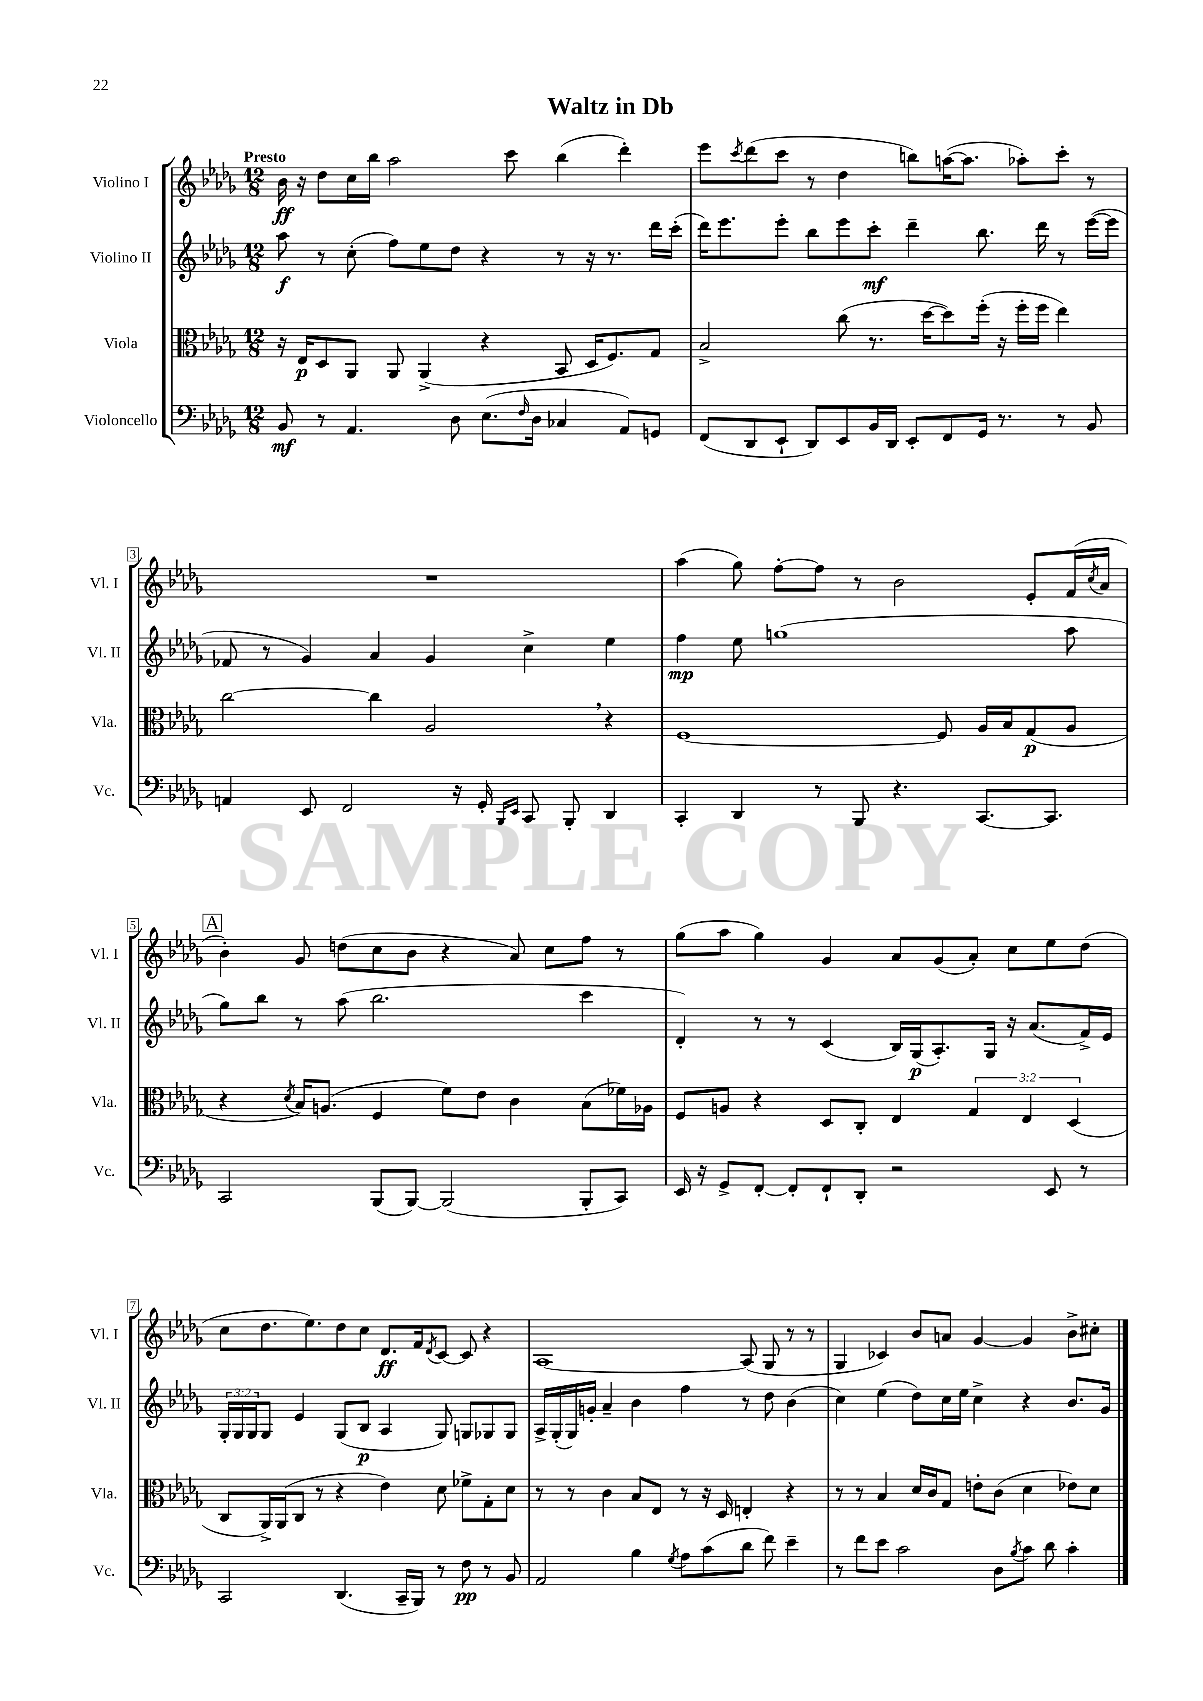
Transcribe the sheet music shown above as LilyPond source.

\header { title = "Waltz in Db" }
<<
\new StaffGroup <<
\new Staff = "s0" \with { instrumentName = "Violino I" shortInstrumentName = "Vl. I" } {
    \clef treble \key des \major \numericTimeSignature \time 12/8 \tempo "Presto"
    bes'16\ff r16 des''8 c''16 bes''16 aes''2 c'''8 bes''4( des'''4-.) |
    ees'''8 \acciaccatura { c'''8 } des'''8( c'''8 r8 des''4 b''8) a''16~( a''8. aes''8-.) c'''8-. r8 |
    R1. |
    aes''4( ges''8) f''8~-. f''8 r8 bes'2 ees'8-. f'16( \acciaccatura { c''8 } aes'16 |
    \mark \markup { \box "A" } bes'4-.) ges'8 d''8( c''8 bes'8 r4 aes'8) c''8 f''8 r8 |
    ges''8( aes''8 ges''4) ges'4 aes'8 ges'8( aes'8-.) c''8 ees''8 des''8( |
    c''8 des''8. ees''8.) des''8 c''8 des'8.\ff f'16 \acciaccatura { des'8 } c'8~ c'8 r4 |
    aes1~ aes8( ges8 r8 r8 |
    ges4 ces'4) bes'8 a'8 ges'4~ ges'4 bes'8-> cis''8-. \bar "|." |
}
\new Staff = "s1" \with { instrumentName = "Violino II" shortInstrumentName = "Vl. II" } {
    \clef treble \key des \major \numericTimeSignature \time 12/8 \override Staff.TupletNumber.text = #tuplet-number::calc-fraction-text
    aes''8\f r8 c''8-.( f''8) ees''8 des''8 r4 r8 r16 r8. des'''16 c'''16-.( |
    des'''16) ees'''8. ees'''8-. bes''8 ees'''8 c'''8-.\mf des'''4-- bes''8. des'''16 r8 ees'''16~( ees'''16 |
    fes'8 r8 ges'4) aes'4 ges'4 c''4-> ees''4 |
    f''4\mp ees''8 g''1( aes''8 |
    \mark \markup { \box "A" } ges''8) bes''8 r8 aes''8( bes''2. c'''4 |
    des'4-.) r8 r8 c'4( bes16) ges16\p( aes8.-.) ges16 r16 aes'8.( f'16->) ees'16 |
    \tuplet 3/2 { ges16-. ges16 ges16 } ges8 ees'4 ges8( bes8\p aes4 ges8) g8 ges8 ges8 |
    aes16-> ges16-.( ges16) g'16-. aes'4-- bes'4 f''4 r8 des''8 bes'4( |
    c''4) ees''4( des''8) c''16 ees''16 c''4-> r4 bes'8. ges'16 \bar "|." |
}
\new Staff = "s2" \with { instrumentName = "Viola" shortInstrumentName = "Vla." } {
    \clef alto \key des \major \numericTimeSignature \time 12/8 \override Staff.TupletNumber.text = #tuplet-number::calc-fraction-text
    r16 ees16\p des8 aes,8 aes,8 aes,4->( r4 bes,8 des16 f8.) ges8 |
    bes2-> c''8( r8. des''16~ des''8) f''16-.( r16 f''16-. f''16 ees''4) |
    c''2~ c''4 aes2 \breathe r4 |
    f1~ f8 aes16 bes16 ges8\p( aes8 |
    \mark \markup { \box "A" } r4 \acciaccatura { des'8 } bes16) a8.( f4 f'8) ees'8 c'4 bes8( fes'16) aes16 |
    f8 a8 r4 des8 c8-. ees4 \tuplet 3/2 { ges4 ees4 des4( } |
    c8 aes,16->) aes,16( c8 r8 r4 ees'4) des'8 fes'8-> ges8-. des'8 |
    r8 r8 c'4 bes8 ees8 r8 r16 des16 e4-. r4 |
    r8 r8 bes4 des'16 c'16 ges8 e'8-. c'8( des'4 ees'8) des'8 \bar "|." |
}
\new Staff = "s3" \with { instrumentName = "Violoncello" shortInstrumentName = "Vc." } {
    \clef bass \key des \major \numericTimeSignature \time 12/8
    bes,8\mf r8 aes,4. des8 ees8.( \grace { f16 } des16 ces4 aes,8) g,8 |
    f,8( des,8 ees,8-! des,8) ees,8 bes,16 des,16 ees,8-. f,8 ges,16 r8. r8 bes,8 |
    a,4 ees,8 f,2 r16 ges,16-. \grace { bes,,16 ees,16 } c,8 bes,,8-. des,4 |
    c,4-. des,4 r8 bes,,8 r4. c,8.~ c,8. |
    \mark \markup { \box "A" } c,2 bes,,8( bes,,8~) bes,,2( bes,,8-. c,8) |
    ees,16 r16 ges,8-> f,8~-. f,8-. f,8-! des,8-. r2 ees,8 r8 |
    c,2 des,4.( c,16-- bes,,16) r8 f8\pp r8 bes,8 |
    aes,2 bes4 \acciaccatura { ges8 } aes8 c'8( des'8 f'8) ees'4-- |
    r8 f'8 ees'8 c'2 des8 \acciaccatura { bes8 } c'8 des'8 c'4-. \bar "|." |
}
>>
>>
\layout { \context { \Score \override BarNumber.stencil = #(make-stencil-boxer 0.1 0.3 ly:text-interface::print) } }
